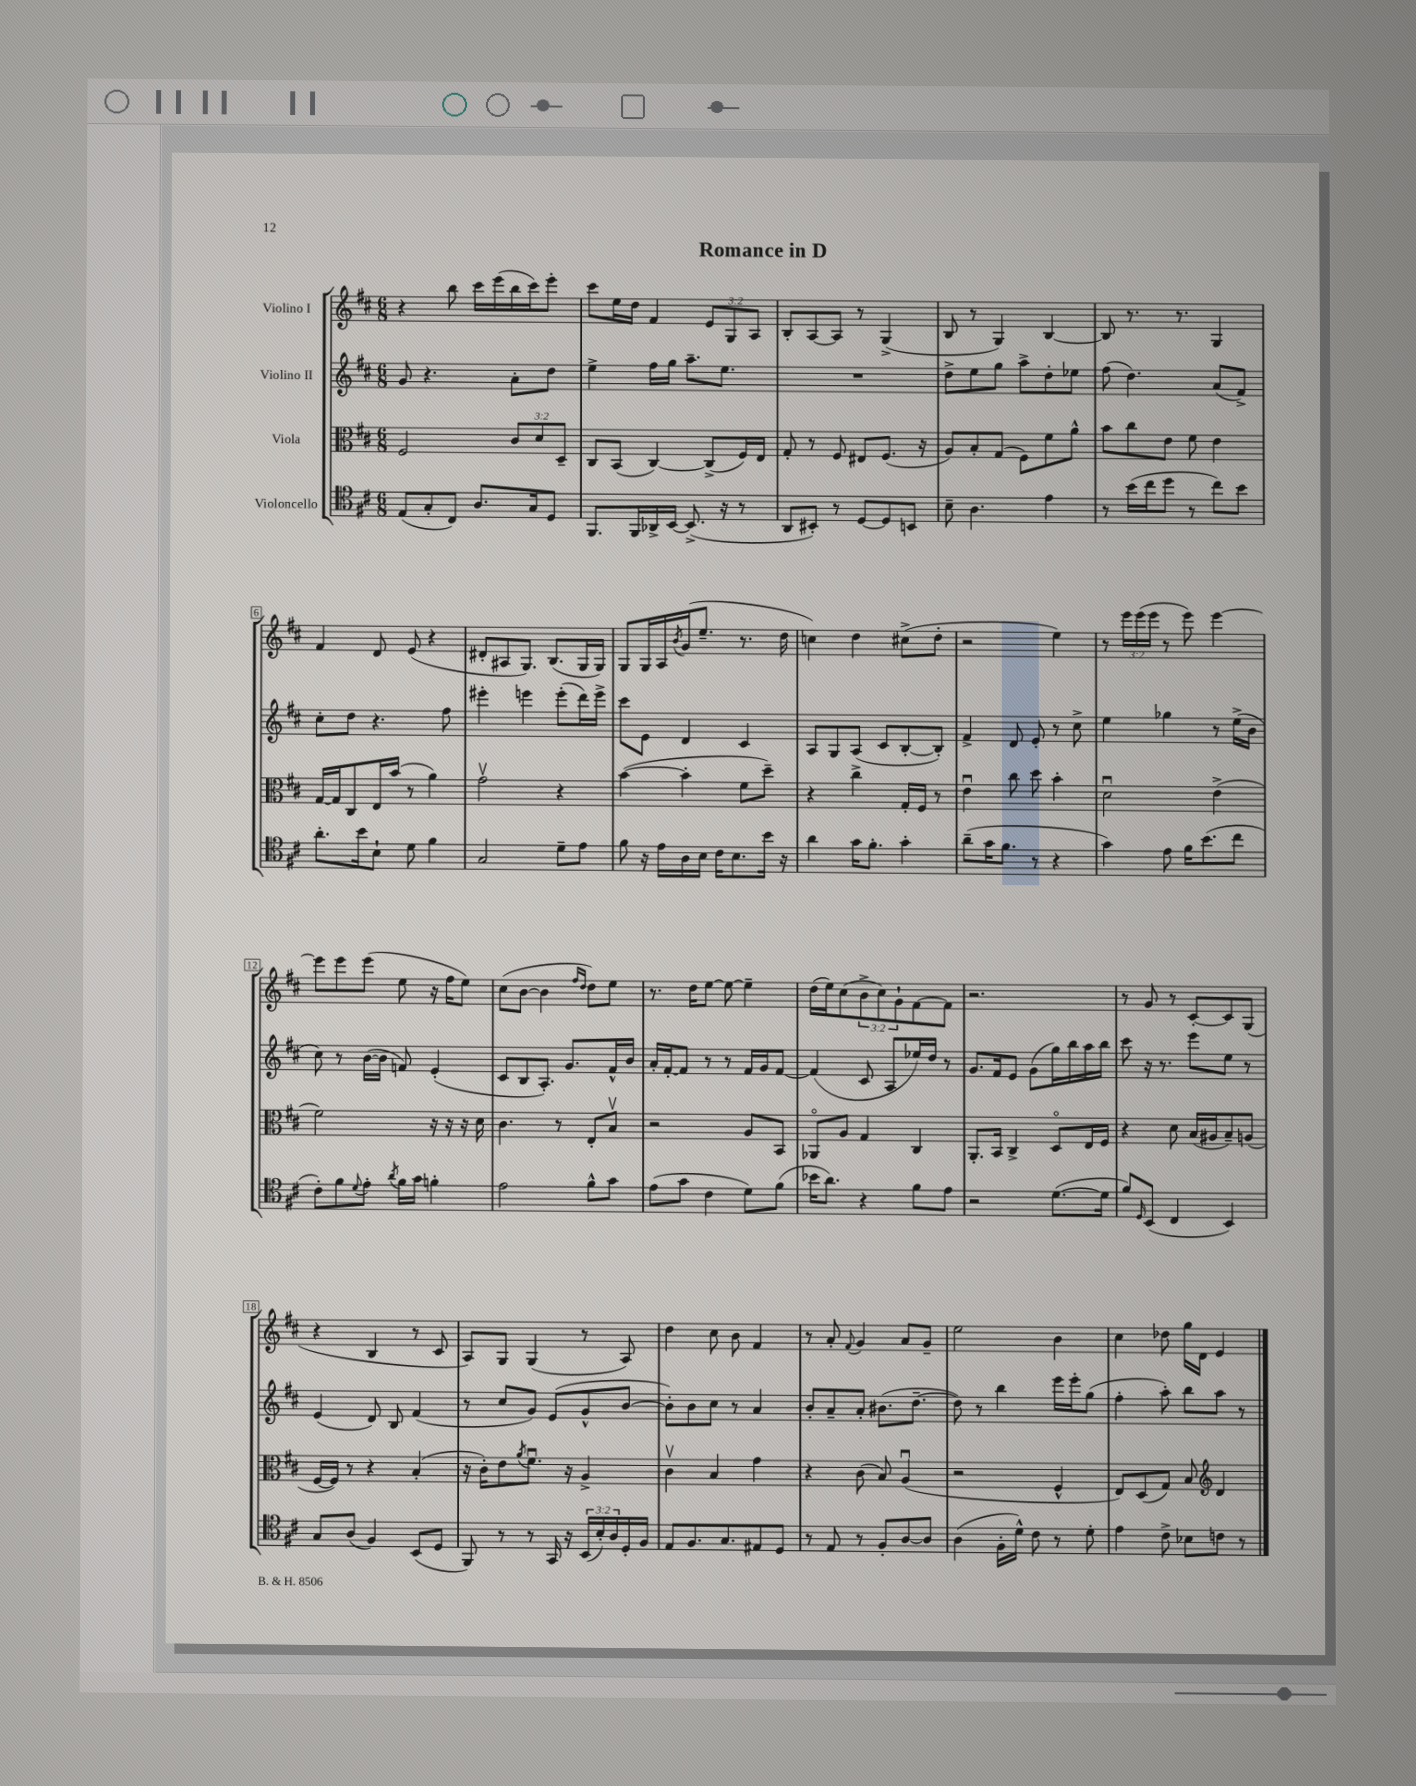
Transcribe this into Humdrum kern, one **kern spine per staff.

**kern	**kern	**kern	**kern
*part4	*part3	*part2	*part1
*staff4	*staff3	*staff2	*staff1
*I"Violoncello	*I"Viola	*I"Violino II	*I"Violino I
*clefC4	*clefC3	*clefG2	*clefG2
*k[f#c#]	*k[f#c#]	*k[f#c#]	*k[f#c#]
*M6/8	*M6/8	*M6/8	*M6/8
=1	=1	=1	=1
(8E/L	2F#/	8g/	4r
8G'/	.	4.r	.
8C#/J)	.	.	8bb\
8.A/L	.	.	16ccc#\LL
.	.	.	(16eee\
.	12c#/L	8a'\L	16bb\
16G/k	.	.	16ccc#\J)
.	12d/	.	.
8D/J	.	8dd\J	8eee'\J
.	12D~/J	.	.
=2	=2	=2	=2
8.FF#/L	8C#/L	4ee^\	8ccc#\L
.	(8BB/J	.	16ee\L
16FF#/L	.	.	16dd\JJ
16AA-X^/	[4C#/)	16ff#\LL	4f#/
[16BB/JJ	.	16gg\JJ	.
(8.BB^/]	.	8.aa~\L	.
.	(8C#^/L]	.	12e/L
16r	.	8.ee\J	.
.	.	.	12G/
8r	16F#/L)	.	.
.	.	.	12A/J
.	16E/JJ	.	.
=3	=3	=3	=3
8AA/L	8G'/	2.r	8B'/L
8BB#X'/J)	8r	.	[8A/
8r	8F#/	.	8A/J]
[8D/L	8E#X/L	.	8r
8D/]	(8.F#/J	.	(4G^/
8BBn/J	.	.	.
.	16r	.	.
=4	=4	=4	=4
8B~\	8A/L)	8dd^\L	8B/
4.A\	8B'/	8ee\	8r
.	(8G/J	8gg\J	4G/)
.	8F#\L)	8aa^\L	.
4e\	8f#\	8dd'\	[4B/
.	8a^^\J	8ee-X\J	.
=5	=5	=5	=5
8r	8b\L	(8ff#\	8B/]
(16b\LL	8cc#\	4.dd\)	8.r
16cc#\J	.	.	.
8dd\J	8e\J	.	.
.	.	.	8.r
8r	8f#\	.	.
8cc#\L)	4e\	(8a/L	4G/
8b\J	.	8f#^/J)	.
!!LO:LB:g=z
=6	=6	=6	=6
8.a'\L	[16G/LL	8cc#'\L	4f#/
.	16G/J]	.	.
.	8C#/	8dd\J	.
16b\k	.	.	.
8B`\J	16E/L	4.r	8d/
.	(16b/JJ	.	.
8d\	8r	.	(8e/
4f#\	4a\)	.	4r
.	.	8ff#\	.
=7	=7	=7	=7
2G/	2gv\	4eee#X'\	8d#X'/L
.	.	.	8A#X/
.	.	4eeen\	8.G/J)
.	.	.	(8.B/L
8d~\L	4r	(8eee'\L	.
8e\J	.	16ddd\L)	16G/L
.	.	16eee^\JJ	16G/JJ)
=8	=8	=8	=8
8f#\	([4b\	8ccc#\L	8G/L
16r	.	8e\J	16G/L
16e\LL	.	.	16A/
.	.	.	8qb/
16A\	4b'\]	4d/	(16g/J
16B\JJ	.	.	8.ee~/J
16c#\KL	.	.	.
8.B\	.	.	.
.	8f#\L	4c#/	8.r
16b\Jk	8dd~\J)	.	.
16r	.	.	16dd\
=9	=9	=9	=9
4a\	4r	8A/L	4ccn\)
.	.	8G/	.
16g\KL	4cc#^\	(8A/J	4dd\
8.f#'\J	.	.	.
.	.	8c#/L	.
4g'\	16G'/LL	[8B'/	(8cc#X^\L
.	16F#/JJ	.	.
.	8r	8B'/J])	8dd'\J
=10	=10	=10	=10
(8a~\L	4eu\	4f#^/	2r
16g\K	.	.	.
8.f#\J	.	.	.
.	8cc#\	8d/	.
8r	8dd\	8e'/	.
4r	4b'\	8r	4ee\)
.	.	8cc#^\	.
=11	=11	=11	=11
4g\)	2du\	4ee\	8r
.	.	.	24eee\LL
.	.	.	(24eee\
.	.	.	24eee\JJ
8e\	.	4gg-X\	8r
16f#\KL	.	.	8eee\)
(8.b\	.	.	.
.	(4e^\	8r	[4eee\
8cc#\J	.	(16ee^\LL	.
.	.	16b\JJ	.
!!LO:LB:g=z
=12	=12	=12	=12
8c#'\L)	2f#\)	8cc#\)	8eee\L]
8f#\	.	8r	8eee\
8qqd/	.	.	.
8e'\J	.	([16b\LL	(8eee\J
.	.	16b\JJ]	.
8qa/	.	.	.
16f#\LL	.	8fn/)	8ee\
16g\JJ	.	.	.
4fn'\	16r	(4e'/	16r
.	16r	.	16ff#\KL
.	16r	.	8ee\J)
.	16d\	.	.
=13	=13	=13	=13
2e\	4.c#\	8c#/L	(8cc#\L
.	.	8B/	[8b\J
.	.	8.A'/J)	4b\]
.	8r	.	.
.	.	8.g/L	.
.	.	.	16qqff#/LL
.	.	.	16qqdd/JJ
8f#^^\L	8E'/L	.	8dd\L)
8g\J	8Bv/J	16f#^^/L	8ee\J
.	.	16b/JJ	.
=14	=14	=14	=14
(8e\L	2r	16a'/LL	8.r
.	.	[16f#'/J	.
8g\J	.	8f#/J]	.
.	.	.	16dd\KL
4c#\	.	8r	[8ee\J
.	.	8r	8ee\_
8d\L)	8A/L	16f#/LL	4ee~\]
.	.	16g/J	.
(8f#\J	8BB/J	[8f#/J	.
=15	=15	=15	=15
16b-X\KL	8AA-X/L	(4f#/]	(16dd\LL
8.a\J)	.	.	16ee\J)
.	8A/J	.	(8cc#\
4r	4G/	8c#/	12b^\
.	.	.	12cc#\)
.	.	8A/L	.
.	.	.	12g`\
8f#\L	4C#/	16ee-X/L)	[8f#\
.	.	16dd/JJ	.
8e\J	.	8r	8f#\J]
=16	=16	=16	=16
2r	8.AA'/L	8.g/L	2.r
.	16BB/Jk	16f#/k	.
.	4C#^/	8e/J	.
.	.	(8g\L	.
([8.d\L	8D/L	16gg\L)	.
.	.	16bb\	.
.	16E/L	16aa\	.
16d\Jk]	16F#/JJ	16bb\JJ	.
=17	=17	=17	=17
8f#/L)	4r	8ccc#\	8r
16qqD/	.	.	.
(8BB/J	.	16r	8g/
.	.	8.r	.
4C#/	8d\	.	8r
.	(16B/LL	8eee\L	[8c#'/L
.	16A#X/J	.	.
4BB/)	8B~/)	8ee\J	8c#/]
.	(8An/J	8r	(8G/J
!!LO:LB:g=z
=18	=18	=18	=18
8G/L	[16F#/LL	(4e/	4r
.	16F#/JJ])	.	.
(8A/J	8r	.	.
4F#/)	4r	8d/)	4B/
.	.	8B/	.
(8BB/L	(4B'/	(4f#/	8r
8D/J	.	.	8c#/
=19	=19	=19	=19
8FF#/)	16r	8r	8A/L)
.	16c#'\KL)	.	.
8r	8e\	8cc#/L	8G/J
.	8qa/	.	.
8r	8.f#u\J	8g/J)	(4G/
16GG/	.	(8e/L	.
16r	16r	.	.
(24BB/LL	4A^/	8g^^/	8r
24B'/)	.	.	.
24A/	.	.	.
16D'/	.	[8b/J	8A/)
16F#/JJ	.	.	.
=20	=20	=20	=20
8E/L	4c#v\	8b'\L])	4dd\
8.F#/	.	8b\	.
.	4B/	8cc#\J	8cc#\
8.G/	.	.	.
.	.	8r	8b\
8E#X/	4g\	4a/	4f#/
8D/J	.	.	.
=21	=21	=21	=21
8r	4r	8b'/L	8r
8E/	.	8a~/	8a'/
.	.	.	8qqf#/
8r	(8c#\	8a'/J	4g/
8F#'/L	8B/)	(8.b#X\L	.
[8A/	(4Au/	.	8a/L
.	.	[8.dd~\J	.
8A/J]	.	.	8g~/J
=22	=22	=22	=22
(4A\	2r	8dd\])	2ee\
.	.	8r	.
16F#'\LL	.	4bb\	.
16d^^\JJ)	.	.	.
8c#\	.	.	.
8r	4F#^^/	16eee\LL	4b\
.	.	16eee'\J	.
8d'\	.	(8gg\J	.
=23	=23	=23	=23
4e\	8E/L)	4ff#'\	4cc#\
.	(8D/	.	.
8c#^\	8G/J)	8aa'\)	8dd-X\
8B-X\L	8B/	8bb\L	16gg\LL
.	.	.	16d\JJ
*	*clefG2	*	*
8cn\J	4d/	8aa\J	4e/
8r	.	8r	.
==	==	==	==
*-	*-	*-	*-
